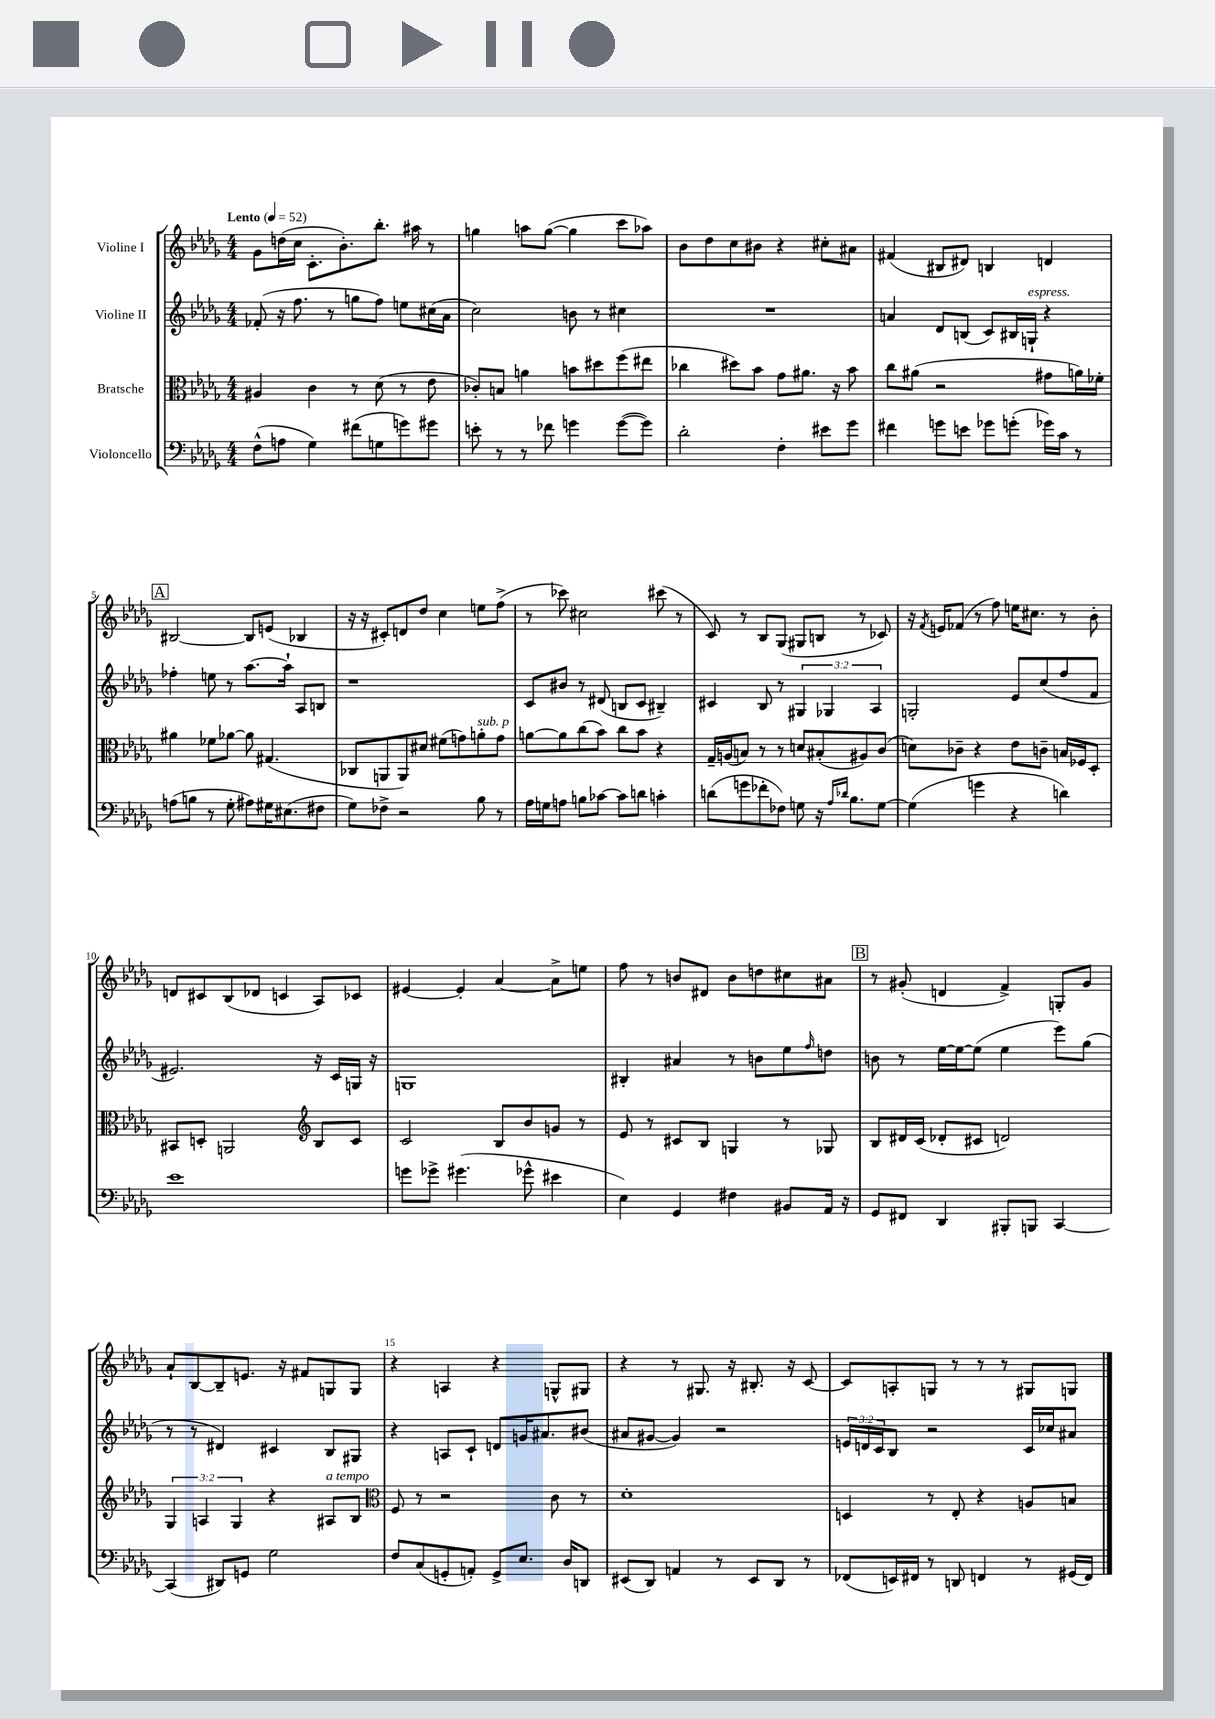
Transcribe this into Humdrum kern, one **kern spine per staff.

**kern	**kern	**kern	**kern
*part4	*part3	*part2	*part1
*staff4	*staff3	*staff2	*staff1
*I"Violoncello	*I"Bratsche	*I"Violine II	*I"Violine I
*clefF4	*clefC3	*clefG2	*clefG2
*k[b-e-a-d-g-]	*k[b-e-a-d-g-]	*k[b-e-a-d-g-]	*k[b-e-a-d-g-]
*M4/4	*M4/4	*M4/4	*M4/4
*MM52	*MM52	*MM52	*MM52
=1	=1	=1	=1
!	!	!	!LO:TX:a:B:t=Lento
(8F^^\L	4A#X/	(8f-X'/	8g-\L
8An\J	.	16r	(16ddn\L
.	.	8.ff\	16cc\JJ
4G-\)	4c\	.	8.c'\L
.	.	8r	.
.	.	.	8.b-'\)
(8f#X\L	8r	8ggn\L	.
8Gn\	(8d-\	8ff\J)	8.bb-'\J
8gn\)	8r	8een\L	.
.	.	.	16aa#X\
8g#X\J	8e-\	(16cc#X\L	8r
.	.	16a-\JJ	.
=2	=2	=2	=2
8en'\	8c-X'/L)	2cc\)	4ggn\
8r	8Bn/J	.	.
8r	4an\	.	8aan\L
8f-X\	.	.	([8gg\J
4gn\	8bn\L	8bn\	4gg\]
.	8dd#X\	8r	.
([8g\L	(8ff\	4cc#X\	8ccc\L
8g\J])	8ee#X\J	.	8aa-X\J)
=3	=3	=3	=3
2d-'\	4cc-X\	1r	8b-\L
.	.	.	8dd-\
.	8dd#X\L)	.	8cc\
.	8b-\J	.	8b#X\J
4F'\	8g-\L	.	4r
.	8.a#X\J	.	.
8e#X\L	.	.	8cc#X'\L
.	16r	.	.
8g-\J	8b-\	.	8a#X\J
=4	=4	=4	=4
4f#X\	8cc\L	4an/	(4f#X/
.	(8a#X\J	.	.
8gn\L	2r	8d-/L	8B#X/L
8en\J	.	(8Bn/J	8d#X/J)
8g-X\L	.	8c/L)	4Bn/
(8gn'\J	.	16B#X/L	.
!	!	!LO:TX:a:i:t=espress.	!
.	.	16Gn`/JJ	.
16g-X\LL)	8g#X\L	4r	4dn/
16c\JJ	.	.	.
8r	16an\L)	.	.
.	16f-X'\JJ	.	.
!!LO:LB:g=z
!!LO:REH:place=s1:t=A
=5	=5	=5	=5
(8An\L	4a#X\	4ff-X'\	[2B#X/
8Bn\J	.	.	.
8r	8f-X\L	8een\	.
8G-'\	[8a-X\J	8r	.
8A#X\L)	8a-\]	[8.aa-\L	8B#/L]
16G#X\K	(4.G#X/	.	(8en/J
(8.E#X\	.	16aa-`\Jk]	.
.	.	8A-/L	4B-X/
8F#X\J	.	8Bn/J	.
=6	=6	=6	=6
8G-\L)	8C-X/L	1r	16r
.	.	.	16r
8F-X^\J	8AAn/	.	8c#X'/L)
2r	8AA/)	.	8dn/
.	8d#X/J	.	8dd-/J
.	(8f#X\L	.	4cc\
.	8gn\)	.	.
!	!LO:TX:a:i:t=sub. p	!	!
8B-\	8an'\	.	8een\L
8r	8g\J	.	(8ff^\J
=7	=7	=7	=7
16A-\LL	[8an\L	8c/L	8r
16Gn\J	.	.	.
8An\J	8a\]	8b#X/J	8ccc-X\)
8Bn\L	(8cc\	8r	2cc#X\
[8c-X\J	8b-\J)	(8d#X/	.
8c-\L]	8cc\L	8Bn/L	.
8dn\J	8b-\J	8c/J	.
4cn'\	4r	4B#X~/)	(8ccc#X\
.	.	.	8r
=8	=8	=8	=8
(8dn\L	16G-~/LL	4c#X/	8c/)
.	(16An/J	.	.
8gn\	8Bn/J)	.	8r
8f-X'\	8r	8B-/	8B-/L
8F-X\J)	8r	8r	(8G-/J
8Gn\	8dn/L	6G#X/	8G#X/L
16r	(8B#X'/	.	8Bn/J
.	.	6G-X/	.
16qqA-/LL	.	.	.
16qqd-X/JJ	.	.	.
8.B-\L	.	.	.
.	8A#X/)	.	8r
.	.	6A-/	.
[8G\J	(8c/J	.	8c-X/)
=9	=9	=9	=9
(4G\]	8dn\L)	2Gn'/	16r
.	.	.	8qf/
.	.	.	16en/KL
.	8c-X~\J	.	(8f-X/J
4gn\	4r	.	8r
.	.	.	8ff\)
4r	8e-\L	8e-/L	16een\KL
.	.	.	8.cc#X\J
.	8cn~\J	(8cc/	.
4dn\)	16Bn/LL	8ff/	8r
.	16F-X/J	.	.
.	8D-'/J	8f/J	8b-'\
!!LO:LB:g=z
=10	=10	=10	=10
1e-	8BB#X/L	2.e#X/)	8dn/L
.	8Dn'/J	.	8c#X/
.	2AAn/	.	(8B-/
.	.	.	8d-X/J
.	.	.	4cn/
*	*clefG2	*	*
.	8B-/L	16r	8A-/L)
.	.	16c/LL	.
.	8c/J	16Gn/JJ	8c-X/J
.	.	16r	.
=11	=11	=11	=11
8gn\L	2c/	1Gn	[4e#X/
8g-X^\J	.	.	.
(4.g#X\	.	.	4e#'/]
.	8B-/L	.	[4a-/
8g-X^^\	8b-/	.	.
4e#X\	8gn/J	.	8a-^\L]
.	8r	.	8een\J
=12	=12	=12	=12
4E-\)	8e-/	4B#X'/	8ff\
.	8r	.	8r
4GG-/	8c#X/L	4a#X/	8bn/L
.	8B-/J	.	8d#X/J
4F#X\	4Gn/	8r	8b\L
.	.	8bn\L	8ddn\
8BB#X/L	8r	8ee-\	8cc#X\
.	.	16qqff/	.
16AA-/Jk	8G-X/	8ddn\J	8a#X\J
16r	.	.	.
!!LO:REH:place=s1:t=B
=13	=13	=13	=13
8GG-/L	8B-/L	8bn\	8r
8FF#X/J	16d#X/L	8r	(8g#X'/
.	(16c/JJ	.	.
4DD-/	8d-X'/L	[16ee-\LL	4dn/
.	.	16ee-\J_	.
.	8c#X/J	(8ee-\J]	.
8BBB#X'/L	2dn/)	4ee-\	4f^/)
8BBBn/J	.	.	.
[4CC/	.	8eee-\L)	8Gn'/L
.	.	(8gg-\J	8g#/J
!!LO:LB:g=z
=14	=14	=14	=14
(4CC/]	6G-/	8r	8a-`/L
.	.	8r	[8B-/
.	6An/	.	.
8DD#X/L)	.	4d#X/)	8B-~/]
.	6G-/	.	.
8GGn/J	.	.	8.en/J
2G-\	4r	4c#X/	.
.	.	.	16r
.	.	.	8f#X/L
!	!LO:TX:a:i:t=a tempo	!	!
.	8A#X/L	8B-/L	8Gn/
.	8B-/J	8G#X/J	8G/J
=15	=15	=15	=15
*	*clefC3	*	*
8F/L	8F/	4r	4r
(8C/	8r	.	.
8GGn'/	2r	8An/L	4An/
8AAn'/J)	.	8c`/J	.
8GG^/L	.	8dn/L	4r
8.E-/J	.	16gn/K	.
.	.	8.a#X/	.
.	8c\	.	8Gn^^/L
16D-/KL	.	.	.
8DDn/J	8r	(8b#X/J	8G#X/J
=16	=16	=16	=16
(8EE#X/L	1d-'	8a#X/L	4r
8DD-/J)	.	[8g#X/J	.
4AAn/	.	4g#/])	8r
.	.	.	8.G#X/
8r	.	2r	.
.	.	.	16r
8EE#/L	.	.	8.B#X'/
8DD-/J	.	.	.
.	.	.	16r
8r	.	.	[8c/
=17	=17	=17	=17
(8FF-X/L	4Dn/	24en/LL	8c/L]
.	.	24dn/	.
.	.	24c/J	.
16EEn/L)	.	8B-/J	8An'/
16FF#X/JJ	.	.	.
8r	8r	2r	8Gn/J
8DDn/	8E-'/	.	8r
4FFn/	4r	.	8r
.	.	.	8r
8r	8An/L	16c/LL	8G#X/L
.	.	16cc-X/J	.
(16GG#X/LL	8Bn/J	8a#X/J	8Gn/J
16FF/JJ)	.	.	.
==	==	==	==
*-	*-	*-	*-
